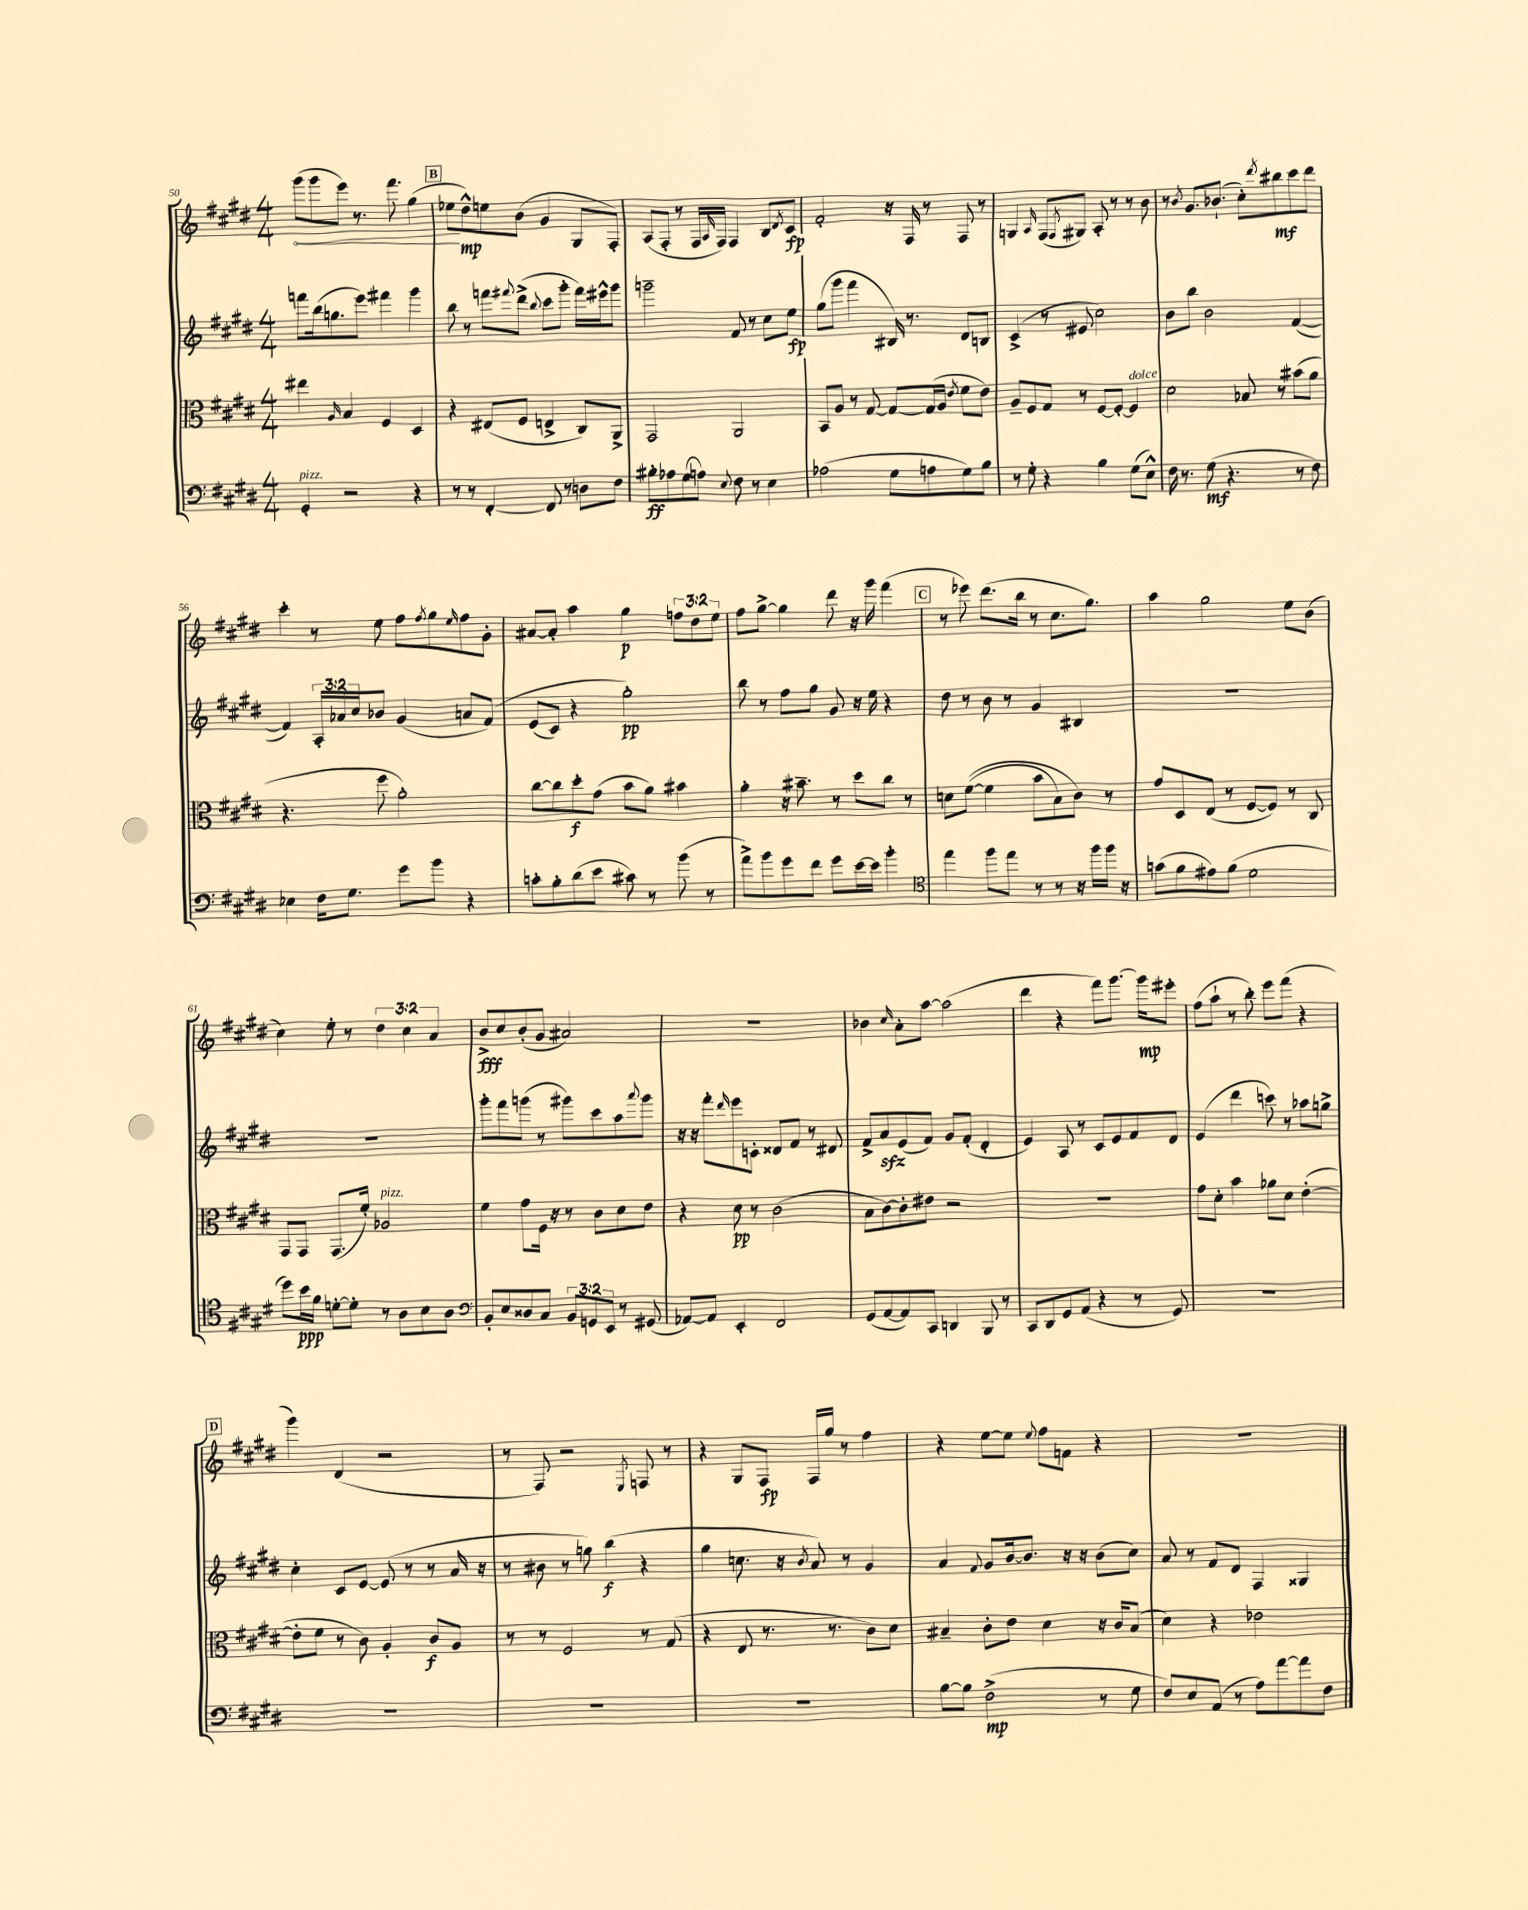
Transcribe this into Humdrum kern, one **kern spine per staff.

**kern	**kern	**kern	**kern
*staff4	*staff3	*staff2	*staff1
*clefF4	*clefC3	*clefG2	*clefG2
*k[f#c#g#d#]	*k[f#c#g#d#]	*k[f#c#g#d#]	*k[f#c#g#d#]
*M4/4	*M4/4	*M4/4	*M4/4
4GG#'	4ee#	8fff	(8ggg#
.	.	(16bb	8ggg#
.	.	8.gg	.
.	16qqA	.	.
2r	4B	.	8eee)
.	.	8eee)	8.r
.	4F#	4fff#	.
.	.	.	8.fff#
4r	4D#	4ggg#	(4gg#
=	=	=	=
8r	4r	8bb	8ee-
8r	.	8r	8dd#^^)
[4FF#'	(8E#	8fff	8ee
.	.	8qqfff#	.
.	8F#	(8ddd#^	(8b
.	.	8qqbb	.
8FF#]	4E^	8ccc#	4g#
8r	.	8ggg#'	.
8D	8C#)	16fff#)	8G#
.	.	16eee#^^	.
8F#	8AA^	8ggg#	8F#')
=	=	=	=
8B#'	2GG#	2ggg~	(8A
8A-	.	.	8F#'
(8G#	.	.	8r
8A)	.	.	16F#
.	.	.	16qqA
.	.	.	16F#)
8qqE	.	.	.
8F#	2AA	8f#	4F#
8r	.	8r	.
4E	.	8cc#	8B
.	.	.	8qd#
.	.	8ee	8c#
=	=	=	=
(2A-	8BB	(8gg#	2f#'
.	8A	8ggg#	.
.	8r	4fff#	.
.	[8G#	.	.
8G#	8G#_	16B#)	16r
.	.	8.r	16F#
8A	(16G#]	.	8r
.	16A	.	.
.	8qe	.	.
8G#)	8f#	8d#	8F#
8B	8e)	8B	8r
=	=	=	=
8r	8A~	(4c#^	4G
8G#'	8F#	.	.
.	.	.	16qqA
4r	8G#	8r	(8F#
.	.	.	8qF#
.	8r	8e#	8G#)
4B	[8F#	2cc#)	8A'
.	8F#'_	.	8r
(8G#	4F#]	.	8r
8E^^)	.	.	8b
=	=	=	=
16F#	2d#	8b	8r
8.r	.	.	.
.	.	.	8qb
.	.	8bb	8.g#
(8G#	.	2b	.
.	.	.	(8.b-`
4.r	.	.	.
.	8B-	.	8cc#')
.	.	.	8qddd#
.	8r	.	8bb#
8r	(8b#	([4f#	8ccc#
8F#)	8a	.	8ddd#
=	=	=	=
4E-	4.r	4f#])	4ccc#'
16F#	.	24A'	8r
.	.	24a-	.
8.G#	.	.	.
.	.	24cc#	.
.	8ff#	8b-	8ee
8g#	2a')	(4g#	8ff#
.	.	.	8qff#
8b	.	.	8gg#
.	.	.	16qqee
4r	.	8a	8ff#
.	.	&(8f#)	8g#'
=	=	=	=
8c'	[8cc#	(8e	[8a#
8B'	8cc#]	8c#)	8a#']
(8d#	8dd#'	4r	4aa
8e	(8g#	.	.
8c#)	8b	2gg#'&)	4gg#
8r	8a)	.	.
(8b	4b#	.	12ff
.	.	.	12dd#
8r	.	.	.
.	.	.	12ee
=	=	=	=
8a^)	4a'	8bb	8ff#
8b	.	8r	[8gg#^
8g#	16r	8ff#	4gg#]
.	8.b#~	.	.
8f#	.	8gg#	.
8g#	8r	8g#	8ddd#
[16e	8dd#	16r	16r
16e]	.	16ee	16ggg#
4b'	8cc#	4r	(4fff#
.	8r	.	.
=	=	=	=
*clefC4	*	*	*
4ee	8d	8dd#	8r
.	&(([8f#	8r	8eee-)
8ff#	4f#]	8b	(8.ddd#
8ee	.	8r	.
.	.	.	16bb
8r	8b	4g#	8r
8r	8B)	.	8.cc#
16r	8c#&)	4B#	.
16ff#	.	.	8.gg#)
16ff#	8r	.	.
16r	.	.	.
=	=	=	=
(8g	8g#	1r	4aa
8f#	8D#	.	.
8e#)	(8E	.	2gg#
(8f#	8r	.	.
2d#	[8F#	.	.
.	8F#])	.	.
.	8r	.	8ee
.	8C#	.	(8b
=	=	=	=
8dd#)	8GG#	1r	4cc#)
16b	8GG#	.	.
16f#	.	.	.
[8d'	(8.GG#	.	8ee'
8d']	.	.	8r
.	16f#')	.	.
8r	2A-	.	6dd#
8A	.	.	.
.	.	.	6cc#
8B	.	.	.
.	.	.	6a
8A	.	.	.
=	=	=	=
*clefF4	*	*	*
8BB'	4f#	8ggg#'	8b^
8E	.	8fff#	8cc#
8D##	8g#	(8ggg	(8b'
8C#	16F#	8r	8g#
.	16r	.	.
12BB	8r	8ggg#)	2a#)
12GG	.	.	.
.	8c#	8ccc#	.
12EE	.	.	.
8r	8d#	8aa	.
.	.	8qqaaa	.
(8GG#	8e	8ggg#	.
=	=	=	=
[8AA-)	4r	16r	1r
.	.	16r	.
8AA-]	.	8fff#'	.
.	.	16qqddd#	.
4EE'	8d#	8eee	.
.	8r	8c'	.
2FF#	(2c#	8d##	.
.	.	8f#	.
.	.	8r	.
.	.	8d#	.
=	=	=	=
(8GG#	8B	8f#^	4b-
[8AA	[8c#)	8a	.
.	.	.	16qqcc#
8AA])	8c#']	(8e	8a'
8CC#	8e#	8f#)	[8aa
4DD	2r	8g#	(2aa]
.	.	(8f#'	.
8BBB	.	4d#'	.
8r	.	.	.
=	=	=	=
8CC#	1r	4e)	4ddd#
8DD#	.	.	.
8GG#	.	8A	4r
(8AA	.	8r	.
4r	.	8c#	8fff#)
.	.	8e	[8.ggg#
8r	.	8f#	.
.	.	.	16ggg#]
8GG#)	.	8d#	8eee#'
=	=	=	=
1r	8g#	(4e	(8ff#
.	8d#'	.	8aa`
.	4b	4ddd#	8r
.	.	.	8bb')
.	8a-	8ccc)	8eee
.	8d#	8r	(8fff#
.	([4e'	8aa-	4r
.	.	8gg^	.
=	=	=	=
1r	8e']	4cc#'	4ggg#)
.	8f#	.	.
.	8r	8c#	(4d#
.	8c#)	[8e	.
.	4A'	(8e]	2r
.	.	8r	.
.	8c#	8r	.
.	8A	16a	.
.	.	16r	.
=	=	=	=
1r	8r	8r	8r
.	8r	8b#	8F#)
.	2F#	8r	2r
.	.	8gg)	.
.	.	(4bb	.
.	.	.	8qE
.	8r	4r	8F
.	(8G#	.	8r
=	=	=	=
1r	4r	4gg#	4r
.	8E	8.cc	8G#
.	8.r	.	8F#
.	.	16r	.
.	.	8qb	.
.	.	8a)	16F#
.	8.r	.	16gg#
.	.	8r	8r
.	8c#)	4g#	4ff#
.	8d#	.	.
=	=	=	=
[8B	4B#~	4a	4r
8B]	.	.	.
.	.	8qqf#	.
(2F#^	8c#'	8g#	[8ee
.	8e	[16b	8ee]
.	.	8.b]	.
.	.	.	8qqee
.	4d#	.	8ff#
.	.	16r	8f
.	.	16r	.
8r	16r	(8b	4r
.	16c#	.	.
8G#	(8B#	8cc#)	.
=	=	=	=
8F#)	4d#)	8a	1r
8E	.	8r	.
(8AA	4r	8f#	.
8r	.	8d#	.
8A)	2e-	4F#	.
[8a	.	.	.
8a]	.	4G##	.
8F#	.	.	.
==	==	==	==
*-	*-	*-	*-
